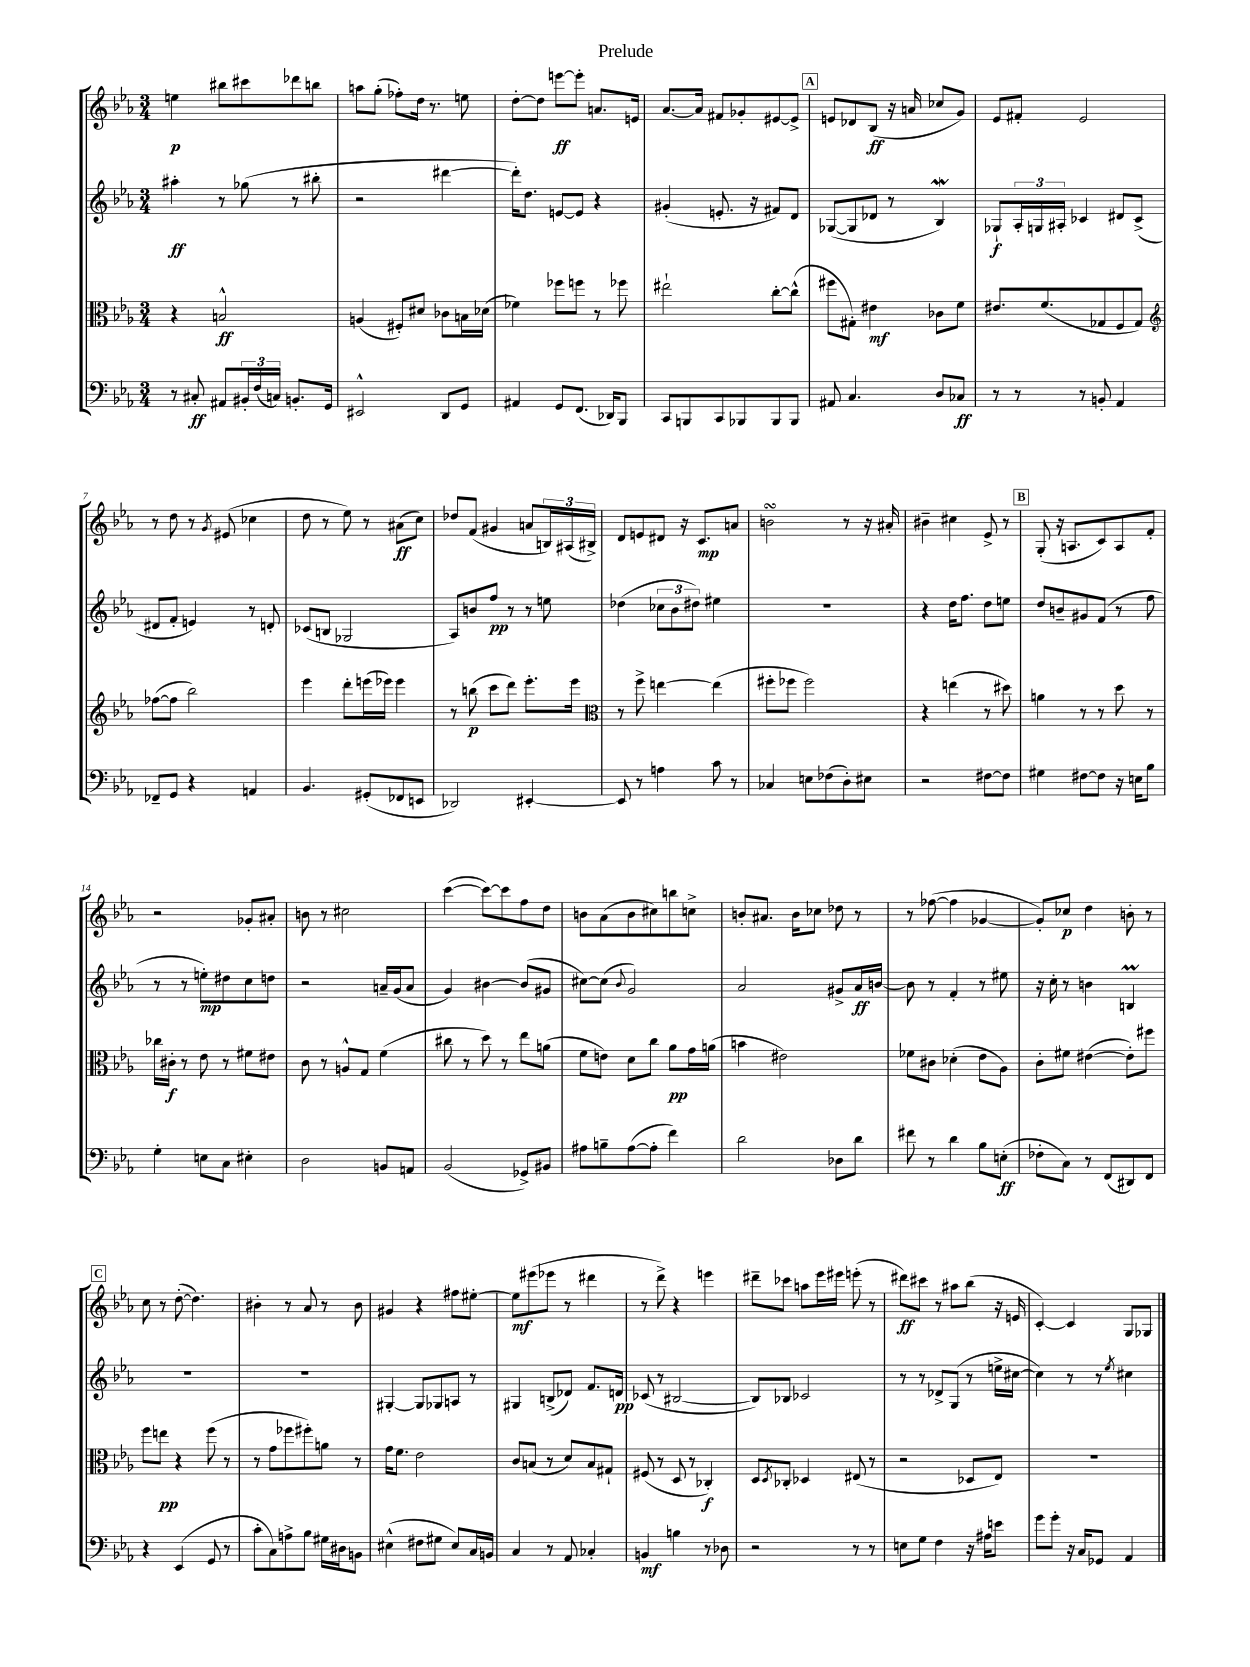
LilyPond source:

\header { title = "Prelude" }
<<
\new StaffGroup <<
\new Staff = "s0" {
    \clef treble \key ees \major \numericTimeSignature \time 3/4
    e''4\p bis''8 cis'''8 des'''8 b''8 |
    a''8 g''8-.( fes''8-.) d''16 r8. e''8 |
    d''8~-. d''8 e'''8~\ff e'''8-. a'8. e'16 |
    aes'8.~ aes'16 fis'8 ges'8-. eis'8~ eis'8-> |
    \mark \markup { \box "A" } e'8 des'8 bes8\ff( r16 a'16 ces''8 g'8) |
    ees'8 fis'8-. ees'2 |
    r8 d''8 r8 \acciaccatura { g'8 } eis'8( ces''4 |
    d''8 r8 ees''8) r8 ais'8\ff( c''8) |
    des''8 f'8( gis'4 a'8 \tuplet 3/2 { b16) ais16( bis16->) } |
    d'8 e'8 dis'8 r16 c'8.\mp a'8 |
    b'2\turn r8 r16 ais'16-. |
    bis'4-- cis''4 ees'8-> r8 |
    \mark \markup { \box "B" } g8-.( r16 a8. c'8) a8 f'8-. |
    r2 ges'8-. ais'8-. |
    b'8 r8 cis''2 |
    c'''4~( c'''8~) c'''8 f''8 d''8 |
    b'8 aes'8( b'8 cis''8) b''8 c''8-> |
    b'8-. ais'8. b'16 ces''8 des''8 r8 |
    r8 fes''8~( fes''4 ges'4~ |
    ges'8-.) ces''8\p d''4 b'8-. r8 |
    \mark \markup { \box "C" } c''8 r8 d''8~-.( d''4.) |
    bis'4-. r8 aes'8 r8 bis'8 |
    gis'4 r4 fis''8 eis''8~-. |
    eis''8\mf eis'''8( ees'''8 r8 dis'''4 |
    r8 d'''8->) r4 e'''4 |
    dis'''8-- ces'''8 a''8 ees'''16 eis'''16 e'''8-.( r8 |
    dis'''8\ff) cis'''8 r8 ais''8 bes''8( r16 e'16 |
    c'4~-.) c'4 g8 ges8 \bar "|." |
}
\new Staff = "s1" {
    \clef treble \key ees \major \numericTimeSignature \time 3/4
    ais''4-.\ff r8 ges''8( r8 bis''8-. |
    r2 dis'''4~ |
    dis'''16-.) d''8. e'8~ e'8 r4 |
    gis'4-.( e'8.-. r16 fis'8) d'8 |
    \mark \markup { \box "A" } ges8~( ges8 des'8 r8 bes4\mordent) |
    ges8-!\f \tuplet 3/2 { aes16-. g16 ais16-. } ces'4 dis'8 ces'8->( |
    dis'8 f'8-. e'4) r8 d'8-. |
    ces'8( b8 ges2 |
    aes8) b'8 f''8\pp r8 r8 e''8 |
    des''4( \tuplet 3/2 { ces''8 bes'8 dis''8) } eis''4 |
    R2. |
    r4 d''16 f''8. d''8 e''8 |
    \mark \markup { \box "B" } d''8 b'8-- gis'8 f'8( r8 f''8 |
    r8 r8 e''8-.\mp) dis''8 c''8 d''8 |
    r2 a'16-- g'16( a'8 |
    g'4) bis'4~ bis'8( gis'8 |
    cis''8~) cis''8( \appoggiatura { bes'8 } g'2) |
    aes'2 gis'8-> aes'16\ff b'16~ |
    b'8 r8 f'4-. r8 eis''8 |
    r16 c''16-. r8 b'4 b4\prall |
    \mark \markup { \box "C" } R2. |
    R2. |
    gis4~-. gis8 ges8 a8 r8 |
    gis4 b8->( des'8) f'8. d'16\pp |
    ces'8( r8 bis2~ |
    bis8) bes8 ces'2 |
    r8 r8 des'8-> g8( r8 e''16-> cis''16~ |
    cis''4) r8 r8 \acciaccatura { ees''8 } cis''4 \bar "|." |
}
\new Staff = "s2" {
    \clef alto \key ees \major \numericTimeSignature \time 3/4
    r4 b2-^\ff |
    a4( fis8-.) dis'8 ces'8 b16 des'16( |
    fes'4) fes''8 f''8 r8 fes''8 |
    eis''2-! c''8~-. c''8-^( |
    \mark \markup { \box "A" } fis''8 gis8-.) eis'4\mf ces'8 f'8 |
    eis'8. f'8.( ges8 f8 ges8) |
    \clef treble fes''8~( fes''8 bes''2) |
    ees'''4 d'''8-. e'''16( ees'''16) ees'''4 |
    r8 b''8\p( c'''8 d'''8) ees'''8.-. ees'''16 |
    \clef alto r8 f''8-> e''4~ e''4( |
    fis''8-. fes''8 fes''2) |
    r4 e''4( r8 dis''8) |
    \mark \markup { \box "B" } a'4 r8 r8 d''8 r8 |
    ces''16 cis'16-.\f r8 ees'8 r8 fis'8 eis'8 |
    c'8 r8 a8-^ g8 f'4( |
    cis''8 r8 d''8) r8 ees''8 a'8( |
    f'8 e'8) d'8 c''8 aes'8\pp g'16 a'16( |
    b'4 eis'2) |
    fes'8 cis'8 des'4-.( ees'8 aes8) |
    c'8-. fis'8 eis'4~( eis'8-.) fis''8 |
    \mark \markup { \box "C" } f''8 e''8\pp r4 f''8( r8 |
    r8 g'8 fes''8 fis''8-.) a'8 r8 |
    g'16 f'8. ees'2 |
    c'8 b8( r8 d'8) b8 gis8-! |
    fis8( r8 d8 r8 ces4-.\f) |
    d8 \acciaccatura { d8 } ces8-. des4 eis8( r8 |
    r2 des8 ees8) |
    R2. \bar "|." |
}
\new Staff = "s3" {
    \clef bass \key ees \major \numericTimeSignature \time 3/4
    r8 cis8-.\ff ais,8 \tuplet 3/2 { bis,16-. f16( c16) } b,8.-. g,16 |
    eis,2-^ d,8 g,8 |
    ais,4 g,8 f,8.( des,16) bes,,8 |
    c,8 b,,8 c,8 bes,,8 bes,,8 bes,,8 |
    \mark \markup { \box "A" } ais,8 c4. d8 ces8\ff |
    r8 r8 r8 b,8-. aes,4 |
    fes,8-- g,8 r4 a,4 |
    bes,4. gis,8-.( fes,8 e,8 |
    des,2) eis,4~-. |
    eis,8 r8 a4 c'8 r8 |
    ces4 e8 fes8( d8-.) eis8 |
    r2 fis8~ fis8 |
    \mark \markup { \box "B" } gis4 fis8~ fis8 r16 e16 bes8 |
    g4-. e8 c8 eis4-. |
    d2 b,8 a,8 |
    bes,2( ges,8->) bis,8 |
    ais8 b8-- ais8~( ais8-. f'4) |
    d'2 des8 d'8 |
    fis'8 r8 d'4 bes8 e8-.\ff( |
    fes8-. c8) r8 f,8( dis,8) f,8 |
    \mark \markup { \box "C" } r4 ees,4( g,8 r8 |
    c'8-. c8) a8-> bes8 gis16 dis16 b,8 |
    eis4-^( fis8 gis8 eis8) c16 b,16 |
    c4 r8 aes,8 ces4-. |
    b,4\mf b4 r8 des8 |
    r2 r8 r8 |
    e8 g8 f4 r16 ais16 e'8 |
    g'8 g'8-. r16 c16 ges,8 aes,4 \bar "|." |
}
>>
>>
